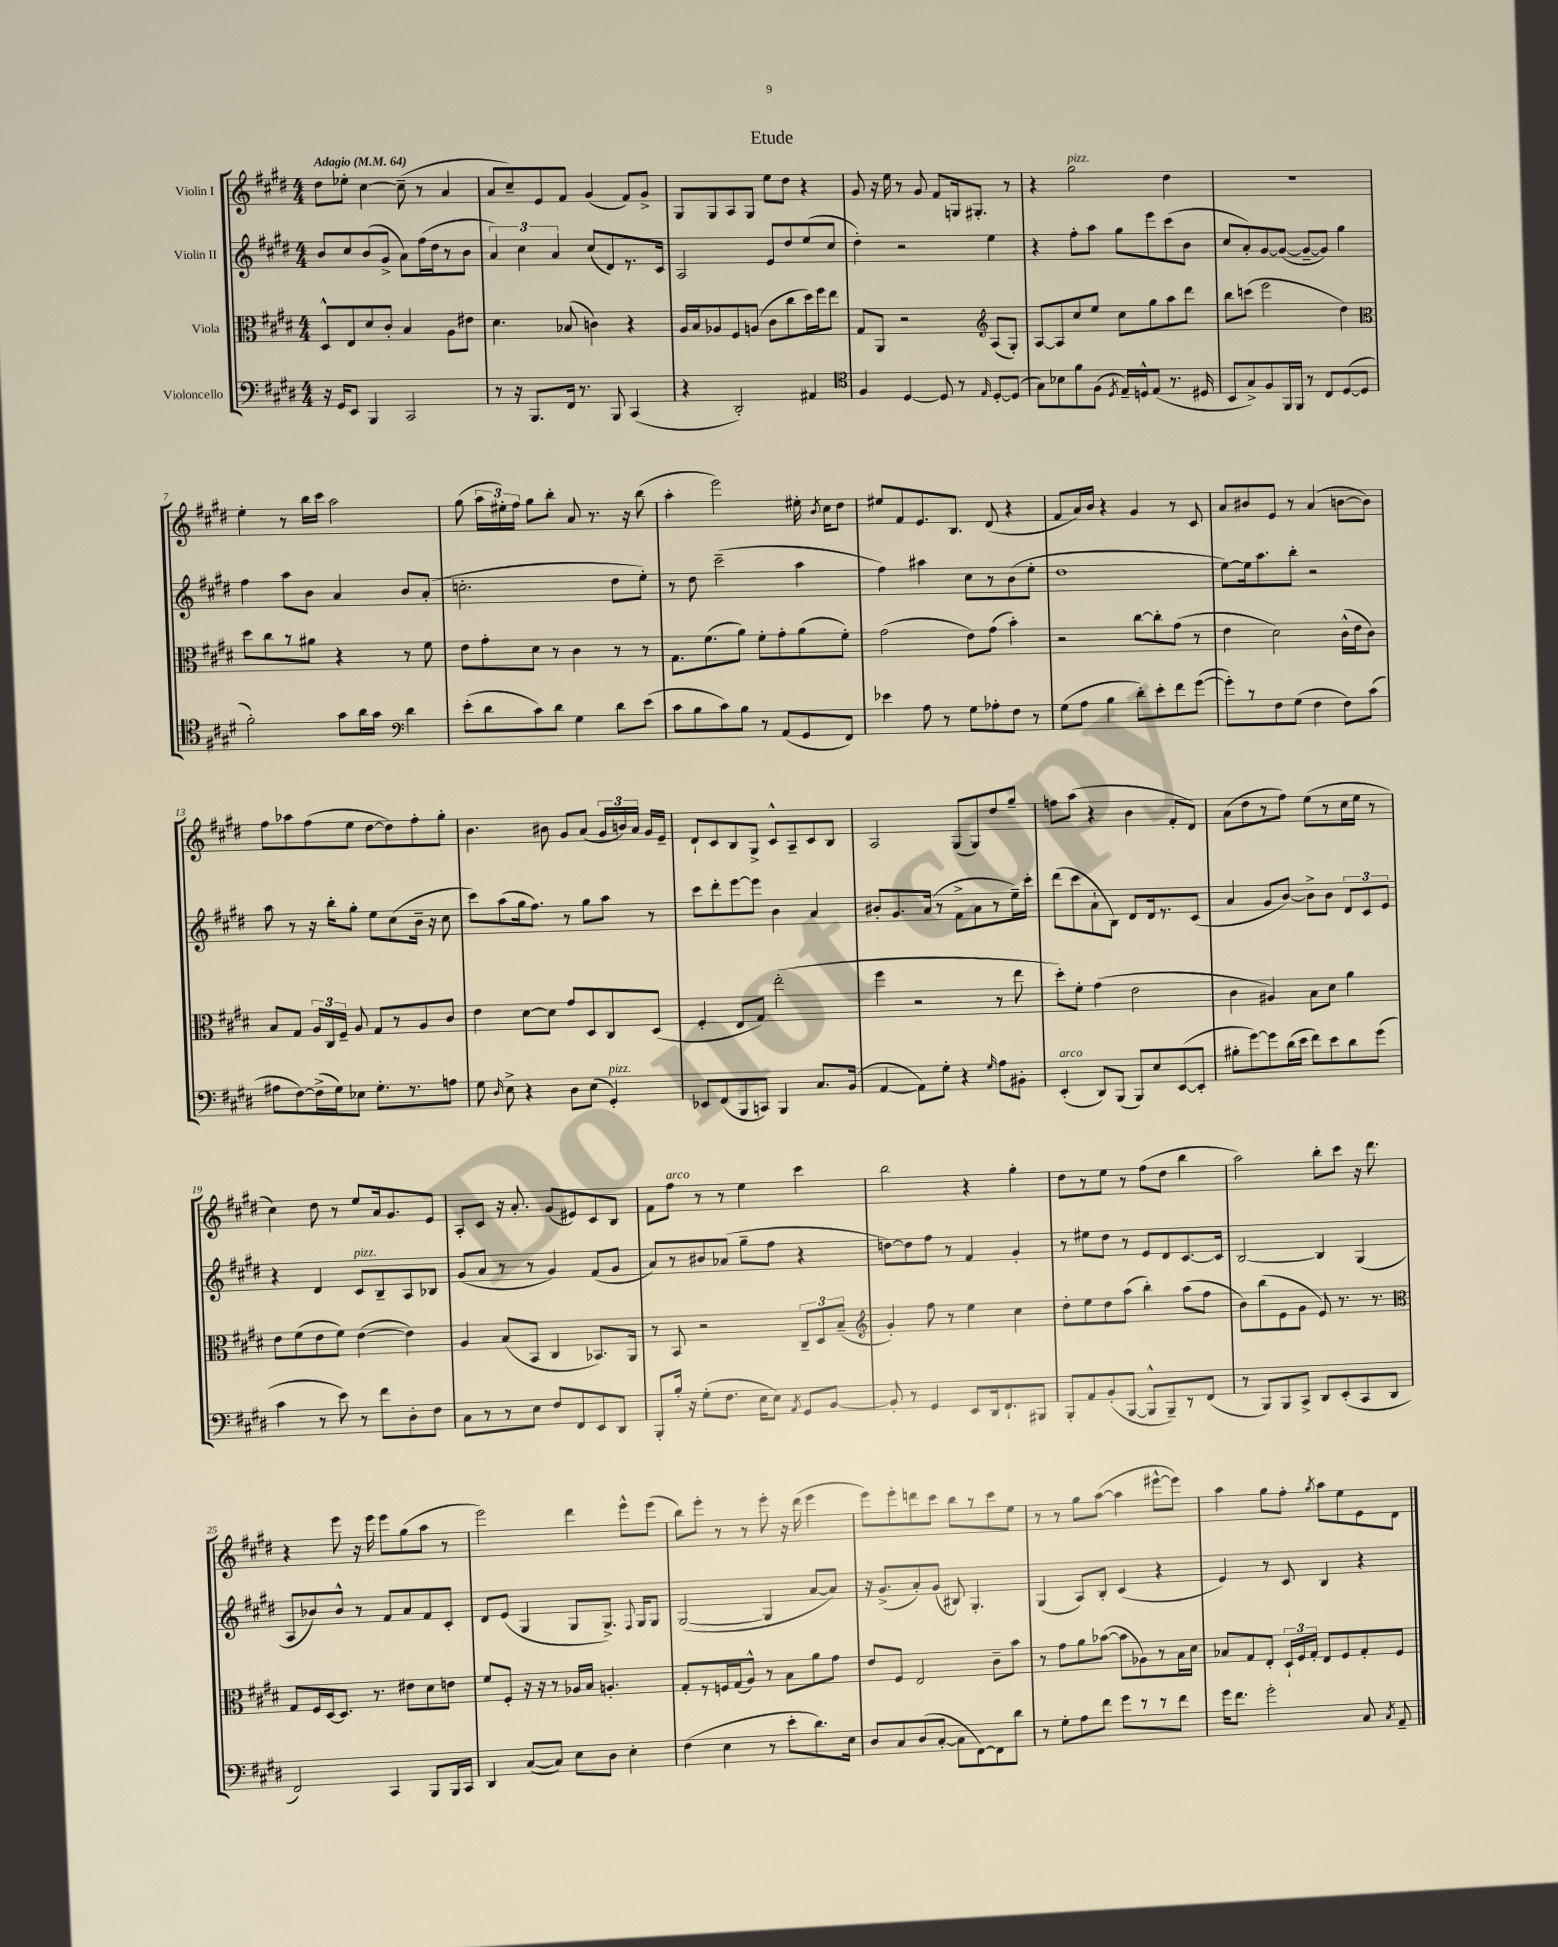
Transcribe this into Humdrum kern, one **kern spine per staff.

**kern	**kern	**kern	**kern
*staff4	*staff3	*staff2	*staff1
*clefF4	*clefC3	*clefG2	*clefG2
*k[f#c#g#d#]	*k[f#c#g#d#]	*k[f#c#g#d#]	*k[f#c#g#d#]
*M4/4	*M4/4	*M4/4	*M4/4
*MM64	*MM64	*MM64	*MM64
16r	8D#^^/L	8b/L	8dd#\L
16GG#/LK	.	.	.
8EE/J	8E/	8cc#/	8ee-'\J
4BBB/	8d#/	(8b/	[4cc#\
.	8c#'/J	8g#^/J	.
2CC#/	4B/	8a\L)	(8cc#~\]
.	.	(16ff#\L	8r
.	.	16dd#\J	.
.	8A\L	8r	4a/
.	8e#\J	8b\J	.
=	=	=	=
8r	4.d#\	6a/)	8a/L
16r	.	.	8cc#~/)
.	.	6cc#\	.
8.BBB/L	.	.	.
.	.	.	8e/
.	.	6a/	.
16FF#/Jk	(8B-/	.	8f#/J
8.r	.	.	.
.	4c\)	(8cc#/L	(4g#/
8BBB/	.	8d#/)	.
(4CC#/	4r	8.r	8f#/L)
.	.	.	8g#^/J
.	.	16c#/Jk	.
=	=	=	=
4r	16A/LL	2A/	8G#/L
.	16B/J	.	.
.	8A-/	.	8G#/
2DD#'/)	8F#/	.	8A/
.	(8A/J	.	8G#/J
.	8c#\L	8e/L	8ee\L
.	8cc#\	8dd#/	8dd#\J
4AA#/	16dd#\L)	(8ee/	4r
.	16ff#\J	.	.
.	8ee\J	8cc#/J	.
=	=	=	=
*clefC4	*	*	*
4F#/	8G#/L	4dd#'\)	8g#/
.	8AA/J	.	16r
.	.	.	16ee\
[4D#/	2r	2r	8r
.	.	.	8g#/
8D#/]	.	.	8f#/L
8r	.	.	16G/k
.	.	.	8.G#'/J
*	*clefG2	*	*
16qqE/	.	.	.
[8D#'/L	(8A/L	4ee\	.
(8D#/]J	8G#'/J)	.	8r
=	=	=	=
8G#\L)	[8A/L	4r	4r
8B-\	8A/]	.	.
8f#\	8cc#/	8ff#'\L	2gg#\
(8F#\J	8ee/J	8aa\J	.
8qD#/	.	.	.
16E~/LL)	8cc#\L	8gg#\L	.
16D^^/J	.	.	.
(8E/J	8gg#\	8eee\	.
8.r	8aa\	(8ccc#\	4dd#\
.	8ddd#\J	8b\J	.
16D#/	.	.	.
=	=	=	=
8BB/L	8bb\L	8cc#/L	1r
8G#^/)	(8ccc\J	8a'/)	.
8F#/	2eee\	[8g#/	.
16FF#/L	.	(8g#/_J	.
16FF#/JJ	.	.	.
8r	.	8g#~/_L	.
8C#/L	.	8g#/]J)	.
([8D#/	4dd#\)	4gg#\	.
8D#/]J	.	.	.
=	=	=	=
*	*clefC3	*	*
2f#'\)	8dd#\L	4ff#\	4ee'\
.	8cc#\	.	.
.	8r	8aa\L	8r
.	8a#\J	8b\J	16bb\LL
.	.	.	16ccc#\JJ
8g#\L	4r	4a/	2aa\
16a\L	.	.	.
16g#\JJ	.	.	.
*clefF4	*	*	*
4d#\	8r	8b/L	.
.	8f#\	(8a'/J	.
=	=	=	=
(8e'\L	8e\L	2.cc'\	(8gg#\
8d#\	8g#'\	.	24aa\LL
.	.	.	24ee#'\)
.	.	.	24ff#\JJ
8c#\)	8d#\J	.	8gg#\L
8d#\J	8r	.	8bb'\J
4G#\	4c#\	.	8a/
.	.	.	8.r
8d#\L	8r	8dd#\L	.
.	.	.	16r
(8e\J	8r	8ee'\J)	(8bb\
=	=	=	=
8c#\L	8.G#\L	8r	4aa'\
8B\	.	8dd#\	.
.	(8.f#\	.	.
8c#\)	.	(2ccc#~\	2eee\)
8B\J	8a\J)	.	.
8r	8f#'\L	.	.
(8AA/L	8g#'\	.	.
8GG#/	(8a\	4aa\	16ee#'\
.	.	.	8qb/
.	.	.	16cc#\LK
8FF#/J)	8f#'\J)	.	8dd#\J
=	=	=	=
4e-\	(2g#\	4ff#\)	8ee#/L
.	.	.	8f#/
8A\	.	4aa#\	8.e/
8r	.	.	.
.	.	.	8.B/J
8G#\L	8e\L)	8cc#\L	.
8A-'\	(8g#\J	8r	(8d#/
8F#\J	4b'\)	(8b\	4r
8r	.	8ee'\J	.
=	=	=	=
(8G#\L	2r	1dd#	8f#/L
8A\J	.	.	16a/L)
.	.	.	16b/JJ
4B\	.	.	4r
8d#'\L)	[8cc#\L	.	4g#/
8e'\	8cc#'\]	.	.
8f#\	(8g#\J	.	8r
([8g#\J	8r	.	8c#/
=	=	=	=
8g#'\]L)	4e\	[8ee\L)	8a/L
8r	.	16ee\]k	8b#/
.	.	8.aa\	.
8F#\	2d#\)	.	8e/J
(8G#\J	.	8bb'\J	8r
4F#\	.	2r	(4a/
8F#\L)	(16c#^^\LL	.	[8b\L
.	16e\J	.	.
(8c#\J	8c#\J)	.	8b\]J)
=	=	=	=
8A#\L	8B/L	8aa\	8ff#\L
[8F#\)	8G#/J	8r	8aa-\
(16F#^\]L	24A/LL	16r	(8ff#\
.	24C#/	.	.
16G#\J)	.	16bb'\LK	.
.	24F#~/JJ	.	.
8E-\J	8A/	8gg#'\J	8ee\J
8.G#'\L	8G#/L	8ee\L	[8dd#\L
.	8r	(8cc#\	8dd#\])
8.r	.	.	.
.	8A/	16b~\Jk	8ff#'\
.	.	16r	.
8A\J	8c#/J	8cc#\	8gg#'\J
=	=	=	=
8G#\	4e\	8ccc#\L)	4.b\
16qqD#/	.	.	.
8E^\	.	(8aa\	.
4r	[8d#\L	16gg#\k	.
.	.	8.ff#\J)	.
.	8d#\]J	.	8b#\
8D#\L	8g#/L	8r	8g#/L
(8E\J	8D#/	8gg#\L	(8a/J
4GG#'/)	8C#/	8aa\J	24g#/LL
.	.	.	24b/)
.	.	.	24a/JJ
.	(8D#/J	8r	16g#/LL
.	.	.	16e~/JJ
=	=	=	=
8EE-/L	4F#'/	8ccc#\L	8d#`/L
(8FF#/	.	8ddd#'\	8c#/
8BBB/	8E/L	[8eee\	8B/
8CC/J)	8G#/J)	8eee\]J	8G#^/J
4BBB/	(2ee'\	4b\	8c#^^/L
.	.	.	8A~/
8.C#/L	.	4a/	8c#/
.	.	.	8B/J
(16BB/Jk	.	.	.
=	=	=	=
[4AA/	4ff#\	8b#'/L	2A/
.	.	8.g#/	.
8AA\]L)	2r	.	.
.	.	(16a/Jk	.
8G#'\J	.	8r	.
4r	.	8f#^\L	(8G#/L
.	.	8a\	8G#/)
16qqG#/	.	.	.
8A\L	8r	8r	8dd#/
8BB#'\J	8ee\	16ee~\L)	8gg#~/J
.	.	16ccc#'\JJ	.
=	=	=	=
(4EE'/	8dd#'\L)	(8ddd#\L	8ff\L
.	8f#'\J	8ccc#\	(8aa\J
8DD#/L)	(4g#\	8a`\	4r
(8BBB/J	.	8B\J)	.
8BBB/L)	2e\	8d#/L	4b\
8E/	.	16d#/k	.
.	.	8.r	.
([8EE/	.	.	8f#'/L
8EE'/]J	.	(8c#/J	8d#/J)
=	=	=	=
8B#'\L	4c#\	4a/	(8a\L
[8g#\)	.	.	8dd#\
8g#\]	4A#/)	8g#/L	8r
(16d#\L	.	[8b/J)	8ff#\J)
16e\JJ	.	.	.
8f#\L)	8B\L	8b^\]L	(8ee\L
8e\	8d#\J	8b\J	8r
8d#\	4a\	12d#/L	16cc#\L
.	.	.	16ee\JJ
.	.	12c#/	.
(8g#\J	.	.	8r
.	.	12e/J	.
=	=	=	=
4c#\	8e\L	4r	4cc#\)
.	(8f#\	.	.
8r	8e\	4d#/	8dd#\
8e\)	8f#\J)	.	8r
8r	([4e\	8c#/L	8ee/L
8f#\L	.	8B~/	16a/k
.	.	.	8.g#/
8D#'\	4e\])	8A/	.
8F#\J	.	8B-/J	8e/J
=	=	=	=
8C#\L	4A/	(8g#/L	8A'/L
8r	.	8a/J	8c#/J
8r	(8B/L	8r	16r
.	.	.	8.a'/
8E\J	8BB/J	8r	.
8F#/L	4C#/	4g#/)	(8g#/L
8FF#/	.	.	8e#/)
8EE/	8.BB-/L)	(8f#/L	8c#/
8DD#/J	.	8g#/J	8B/J
.	16AA/Jk	.	.
=	=	=	=
8BBB'/L	8r	8a/L)	8f#\L
16B'/Jk	8BB/	8r	8ff#\J
16r	.	.	.
(8G#'\L	2r	8b#/	8r
8.F#\J	.	(8a-/J	8r
.	.	8gg#~\L	4ee\
16E\LK	.	.	.
8E\J)	.	8ff#\J	.
8qAA/	.	.	.
8GG#/L	12C#~/L	4r	4ccc#\
.	12D#/	.	.
[8BB/J	.	.	.
.	(12B~/J	.	.
=	=	=	=
*	*clefG2	*	*
8BB'/]	4g#'/)	[8dd\L)	2bb\
8r	.	8dd\]	.
4GG#/	8ff#\	8ff#\J	.
.	8r	8r	.
8EE/L	4ee\	4f#/	4r
16DD#/k	.	.	.
8.FF#`/	.	.	.
.	4cc#\	4g#'/	4gg#'\
8BBB#/J	.	.	.
=	=	=	=
8BBB'/L	8dd#'\L	8r	8dd#\L
8AA/	8ee\	8ee#\L	8r
(8BB'/	8dd#\	8dd#\J	8ee\J
[8BBB/J	(8aa\J	8r	8r
8BBB^^/]L	4bb'\)	8e/L	(8ff#\L
8BBB~/)	.	8d#/	8dd#\J
8r	(8aa\L	[8.c#/	4bb\
(8FF#/J	8ff#\J	.	.
.	.	16c#/]Jk	.
=	=	=	=
8r	8b\L)	[2B/	2aa\)
8BBB/L)	(8bb\	.	.
8BBB/	8e\	.	.
8CC#^/J	8g#\J	.	.
8DD#/L	8e/)	4B/]	8bb'\L
(8EE'/	8.r	.	8ccc#\J
8CC#/	.	(4G#/	16r
.	8.r	.	8.ddd#\
8DD#/J	.	.	.
=	=	=	=
*	*clefC3	*	*
2FF#/)	8G#/L	8A/L	4r
.	16F#/L	8b-/)	.
.	[16D#/J	.	.
.	8.D#/]J	8b-^^/J	8eee\
.	.	8r	16r
.	8.r	.	16eee\
4CC#/	.	8f#/L	8eee\L
.	8e#\L	8a/	(8gg#\
8BBB/L	8d#\	8f#/	8aa\J
16BBB/L	8e\J	8c#'/J	8r
16CC#/JJ	.	.	.
=	=	=	=
4DD#/	8f#/L	8d#/L	2eee\)
.	8F#'/J	(8e/J	.
([8C#/L	16r	4G#/	.
.	16r	.	.
8C#/]J)	8r	.	.
8E\L	16A-/LL	8G#/L	4ddd#\
.	16B/JJ	.	.
8D#\J	4.A'/	8.G#^/J)	.
4E'\	.	.	8eee^^\L
.	.	8qqF#/	.
.	.	16G#/LK	.
.	.	8G#/J	(8eee\J
=	=	=	=
(4F#\	8G#'/L	([2G#/	8bb\L)
.	8r	.	8eee'\J
4E\	16F/L	.	8r
.	(16G#/J	.	.
.	8A^^/J)	.	8r
8r	8r	4G#/]	8eee'\
8e'\L	8B\L	.	16r
.	.	.	(16ddd#\
8.d#\)	8a\	[8a/L	4eee\
.	8g#\J	8a/]J)	.
16E\Jk	.	.	.
=	=	=	=
8D#/L	8e/L	16r	8eee\L)
.	.	(8.g#^/L	.
8C#/	8F#/J	.	8eee'\
(8D#/	2E/	8a'/)	8ddd\
[8C#'/J	.	(8g#/J	8ccc#\J
8C#\]L	.	8B#/)	8bb\L
[8FF#\)	.	4.G#'/	8r
8FF#\]	8c#~\L	.	8ccc#\
8d#\J	8b\J	.	8ee\J
=	=	=	=
8r	8r	(4G#/	8r
8G#'\L	8g#\L	.	8r
8A\	8a\	8A/L)	8gg#\L
8f#\J	([8b-\J	8B'/J	([8aa\J
8g#\L	8b-\]L	(4c#/	4aa\]
8r	8A-\)	.	.
8r	8r	4r	[8eee#^^\L
8f#\J	16B\L	.	8eee#\]J)
.	16d#\JJ	.	.
=	=	=	=
16g#\LK	8B-/L	4e/)	4aa\
8.f#\J	.	.	.
.	8G#/	.	.
2g#'\	8E'/J	8r	8gg#\L
.	24D#`/LL	8c#/	8ff#'\J
.	24F#/	.	.
.	24G#'/JJ	.	.
.	.	.	8qgg#/
.	8E/L	4B/	8aa\L
.	8F#/	.	8ee\
8C#/	8G#'/	4r	8e\
8qC#/	.	.	.
8AA~/	8F#/J	.	8d#\J
==	==	==	==
*-	*-	*-	*-
